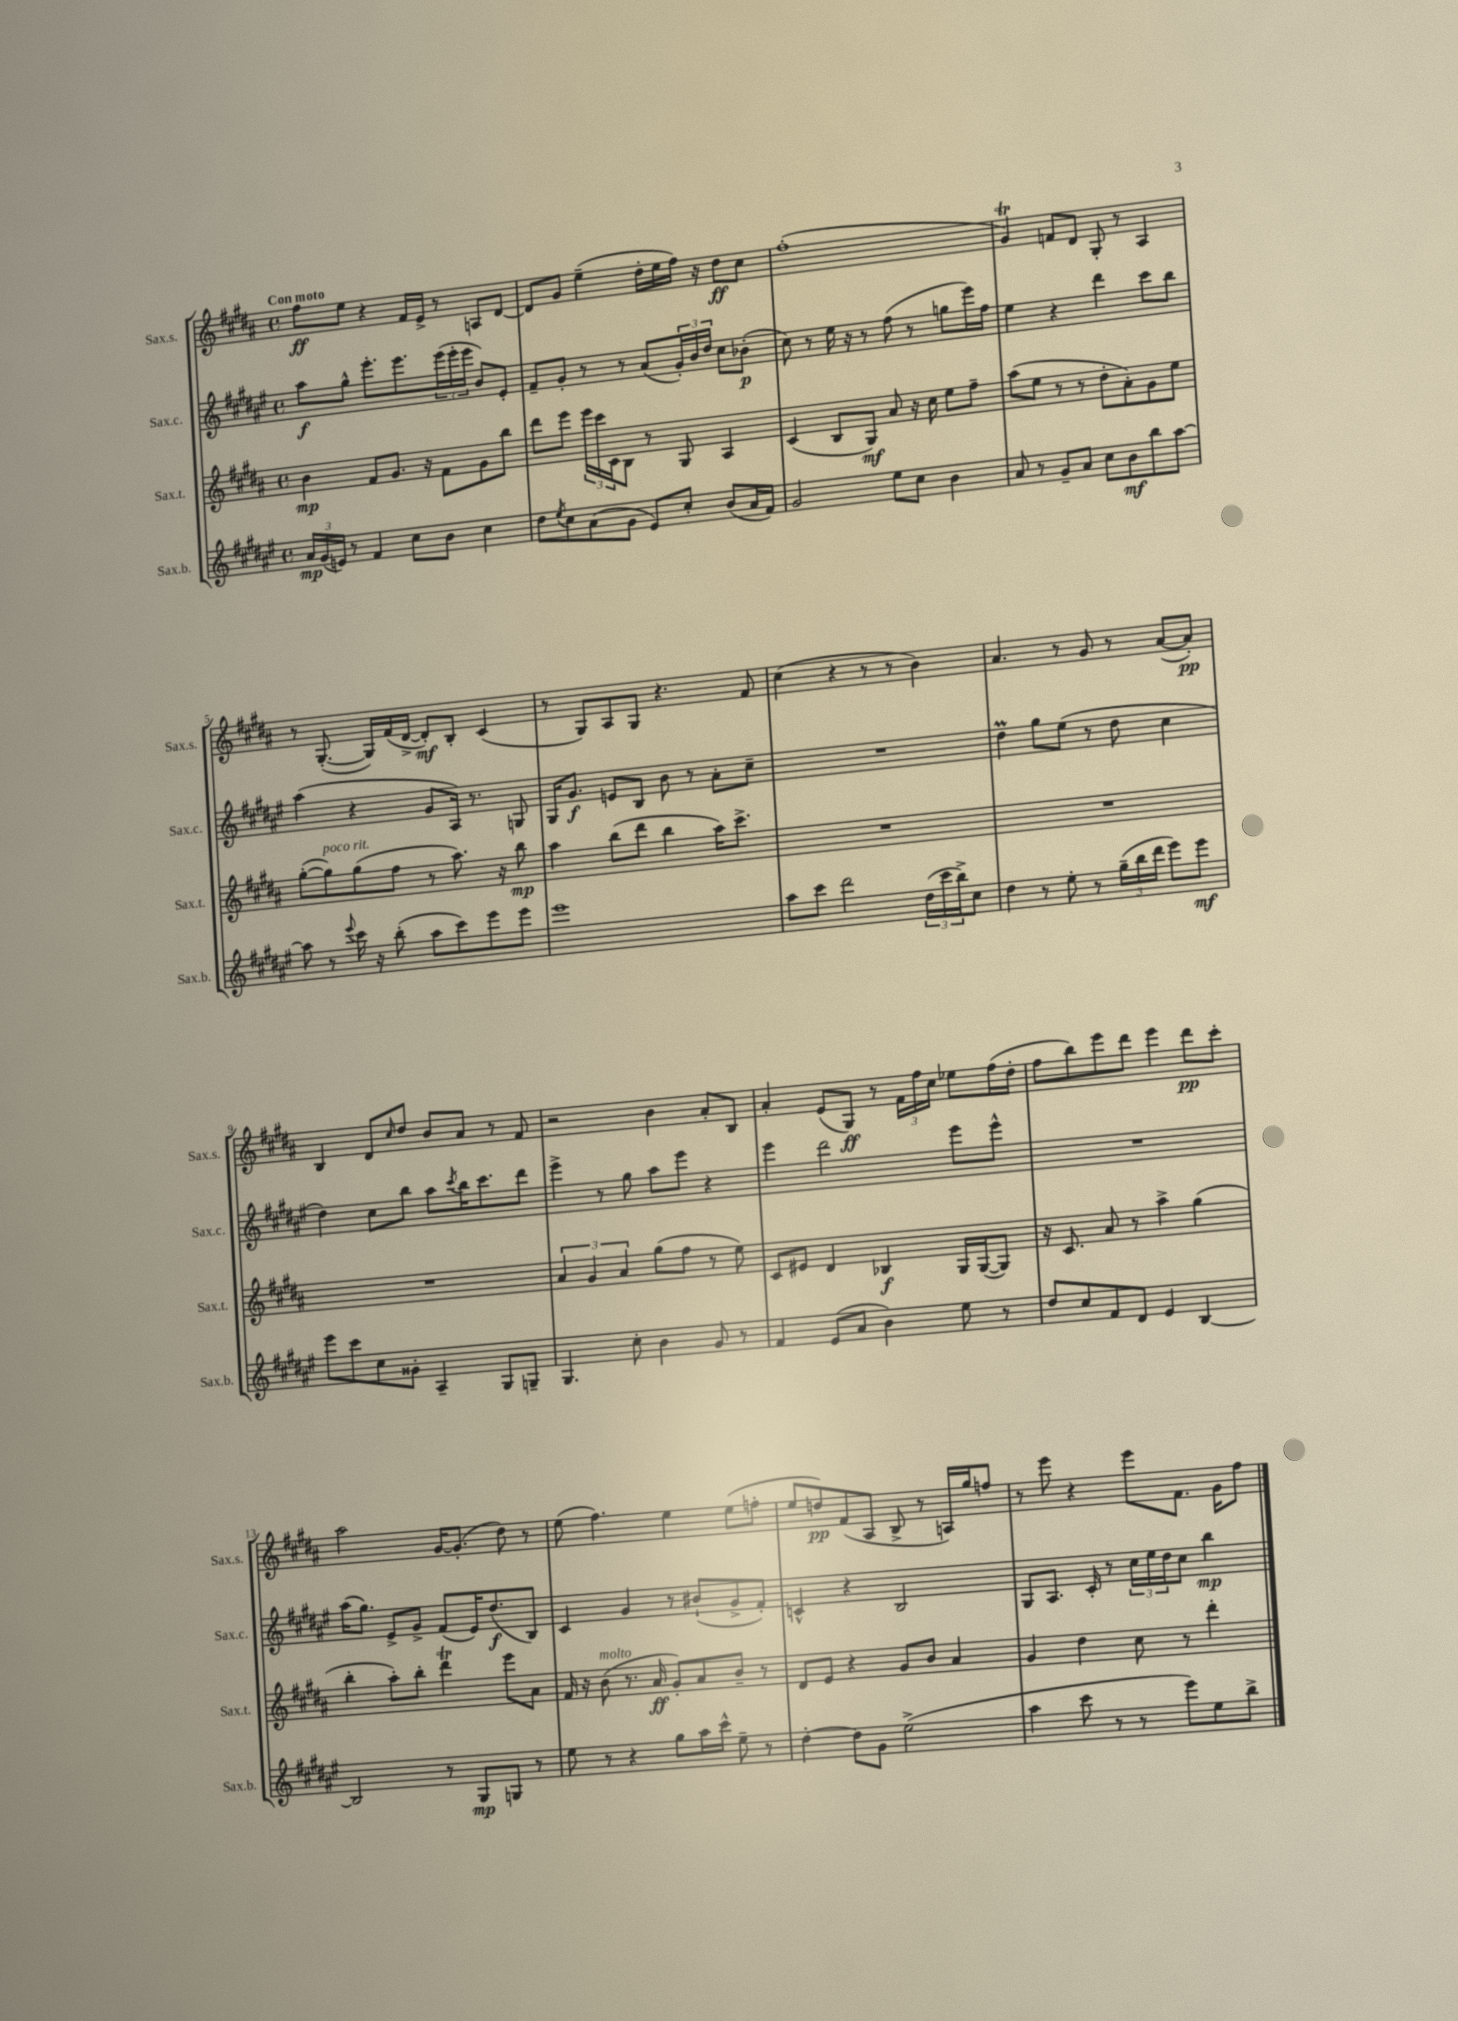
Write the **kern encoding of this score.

**kern	**kern	**kern	**kern
*staff4	*staff3	*staff2	*staff1
*clefG2	*clefG2	*clefG2	*clefG2
*k[f#c#g#d#a#e#]	*k[f#c#g#d#a#]	*k[f#c#g#d#a#e#]	*k[f#c#g#d#a#]
*M4/4	*M4/4	*M4/4	*M4/4
*met(c)	*met(c)	*met(c)	*met(c)
24a#	4b	8aa#	8ff#
(24g#	.	.	.
24e)	.	.	.
8r	.	8gg#^^	8ee
4f#	8f#	8.eee#'	4r
.	8.g#	.	.
.	.	8.eee#	.
8cc#	.	.	16f#
.	16r	.	16e^
8b	8f#	(24eee#	8r
.	.	24eee#'	.
.	.	24eee#	.
4cc#	8g#	8b)	8A
.	8bb	8e#'	[8d#
=	=	=	=
8dd#	8ddd#	8f#~	8d#]
8qee#	.	.	.
8cc#	8eee	8g#'	8g#
(8a#	24eee	8r	(4ee~
.	24ccc#	.	.
.	24c#	.	.
8g#	8B	8r	.
8e#)	8r	(8a#	16dd#'
.	.	.	16ee
8cc#'	8G#	24g#')	16ff#)
.	.	24b	.
.	.	.	16r
.	.	24dd#	.
(8b	4A#	8cc#	8dd#
16a#	.	(8b-'	8cc#
16f#)	.	.	.
=	=	=	=
2g#	(4c#	8cc#)	(1ff#'
.	.	8r	.
.	8B	16ee#	.
.	.	16r	.
.	8G#)	8r	.
8ee#	8a#	(8ff#	.
8cc#	16r	8r	.
.	16cc#	.	.
4b	8ee	8gg	.
.	8ff#~	16eee#)	.
.	.	16ff#	.
=	=	=	=
8a#	(8aa#	4ee#	4g#)
8r	8ee	.	.
8g#~	8r	4r	8f
8a#	8r	.	8d#
8cc#	8dd#'	4ddd#	8G#'
8b	8a#')	.	8r
8bb	8g#	8ccc#	4A#
[8aa#	8ee	8bb	.
=	=	=	=
8aa#]	([8gg#'	(4aa#	8r
8r	8gg#])	.	([8.G#'
8qqeee#	.	.	.
16ccc#	(8gg#	4r	.
16r	.	.	16G#])
(8bb'	8ff#	.	(16f#
.	.	.	[16d#^
8aa#	8r	8g#	8d#'])
8ccc#)	8.aa#)	16A#)	8B'
.	.	8.r	.
8eee#	.	.	(4c#
.	16r	.	.
8eee#	8bb	8G	.
=	=	=	=
1eee#	4aa#	16G#	8r
.	.	8.g#	.
.	.	.	8G#)
.	(8bb	8e	8A#
.	8ddd#	8B	8G#
.	4bb	8b	4.r
.	.	8r	.
.	16aa#)	8a#'	.
.	8.ccc#^	.	.
.	.	8cc#~	8f#
=	=	=	=
8aa#	1r	1r	(4cc#
8ccc#	.	.	.
2ddd#	.	.	4r
.	.	.	8r
.	.	.	8r
(24dd#	.	.	4b)
24ccc#	.	.	.
24bb^)	.	.	.
8cc#	.	.	.
=	=	=	=
4dd#	1r	4dd#	4.a#
8r	.	8gg#	.
8ee#'	.	(8ee#	8r
8r	.	8r	8g#
(24gg#~	.	8dd#	8r
24bb	.	.	.
24ddd#	.	.	.
8eee#)	.	4cc#	([8a#
8eee#	.	.	8a#'])
=	=	=	=
8eee#	1r	4dd#)	4B
8ccc#	.	.	.
8cc#	.	8cc#	8d#
.	.	.	16qqcc#
8g##'	.	8bb	8dd#
4A#~	.	8aa#	8b
.	.	8qccc#	.
.	.	16bb	8a#
.	.	8.ccc#	.
8G#	.	.	8r
8G~	.	8ddd#	8f#
=	=	=	=
4.G#	6a#	4eee#^	2r
.	6g#	.	.
.	.	8r	.
.	6a#	.	.
8cc#'	.	8gg#	.
4b	(8gg#	8aa#	4b
.	8ff#	8eee#	.
8g#	8r	4r	8a#'
8r	8ee)	.	8B
=	=	=	=
4f#	8c#	4eee#	4a#'
.	8e#	.	.
(8e#	4d#	2ddd#	(8e
8a#	.	.	8G#)
4b)	4B-	.	8r
.	.	.	24f#
.	.	.	24ff#
.	.	.	24cc#
8ee#	16G#	8eee#	8ee-
.	([16G#	.	.
8r	8G#])	8eee#^^	(16ff#
.	.	.	16dd#'
=	=	=	=
8dd#	16r	1r	8ff#
.	8.c#	.	.
8cc#	.	.	8bb)
8f#	8a#	.	8eee
8d#	8r	.	8ddd#
4e#	4aa#^	.	4eee
[4B	(4gg#	.	8ddd#
.	.	.	8ccc#'
=	=	=	=
2B]	4bb'	(16aa#	2aa#
.	.	8.gg#)	.
.	8aa#')	8e#^	.
.	8bb'	8g#^	.
8r	4ddd#	(8f#	[16g#
.	.	.	(8.g#']
8G#	.	16e#)	.
.	.	(8.dd#	.
8G	8eee	.	8dd#)
8r	8a#	8B)	8r
=	=	=	=
8ee#	16f#	4c#	(8ee
.	16r	.	.
8r	(8b	.	4.ff#)
4r	8.r	4g#	.
.	16a#	.	.
8gg#	8g#')	8r	4ee
16aa#	8a#	(8b#`	.
16ccc#^^	.	.	.
8ee#~	8b~	8g#^	(8ee
8r	8r	8f#')	8ff'
=	=	=	=
[4dd#'	8d#	4c^^	8ee
.	8e	.	8dd)
8dd#]	4r	4r	(8f#
8g#	.	.	8A#
(2ee#^	8g#	2B	8B^
.	8b	.	8r
.	4a#	.	16A)
.	.	.	16gg#
.	.	.	8ff
=	=	=	=
4aa#	4g#	8G#	8r
.	.	8.A#	8eee
8ccc#	4dd#	.	4r
.	.	16c#'	.
8r	.	8r	.
8r	8cc#	24cc#	8eee
.	.	24ee#	.
.	.	24dd#	.
8eee#)	8r	8cc#	8.f#
8ee#	4ddd#'	4bb	.
.	.	.	16g#
8bb^	.	.	8ff#
==	==	==	==
*-	*-	*-	*-
